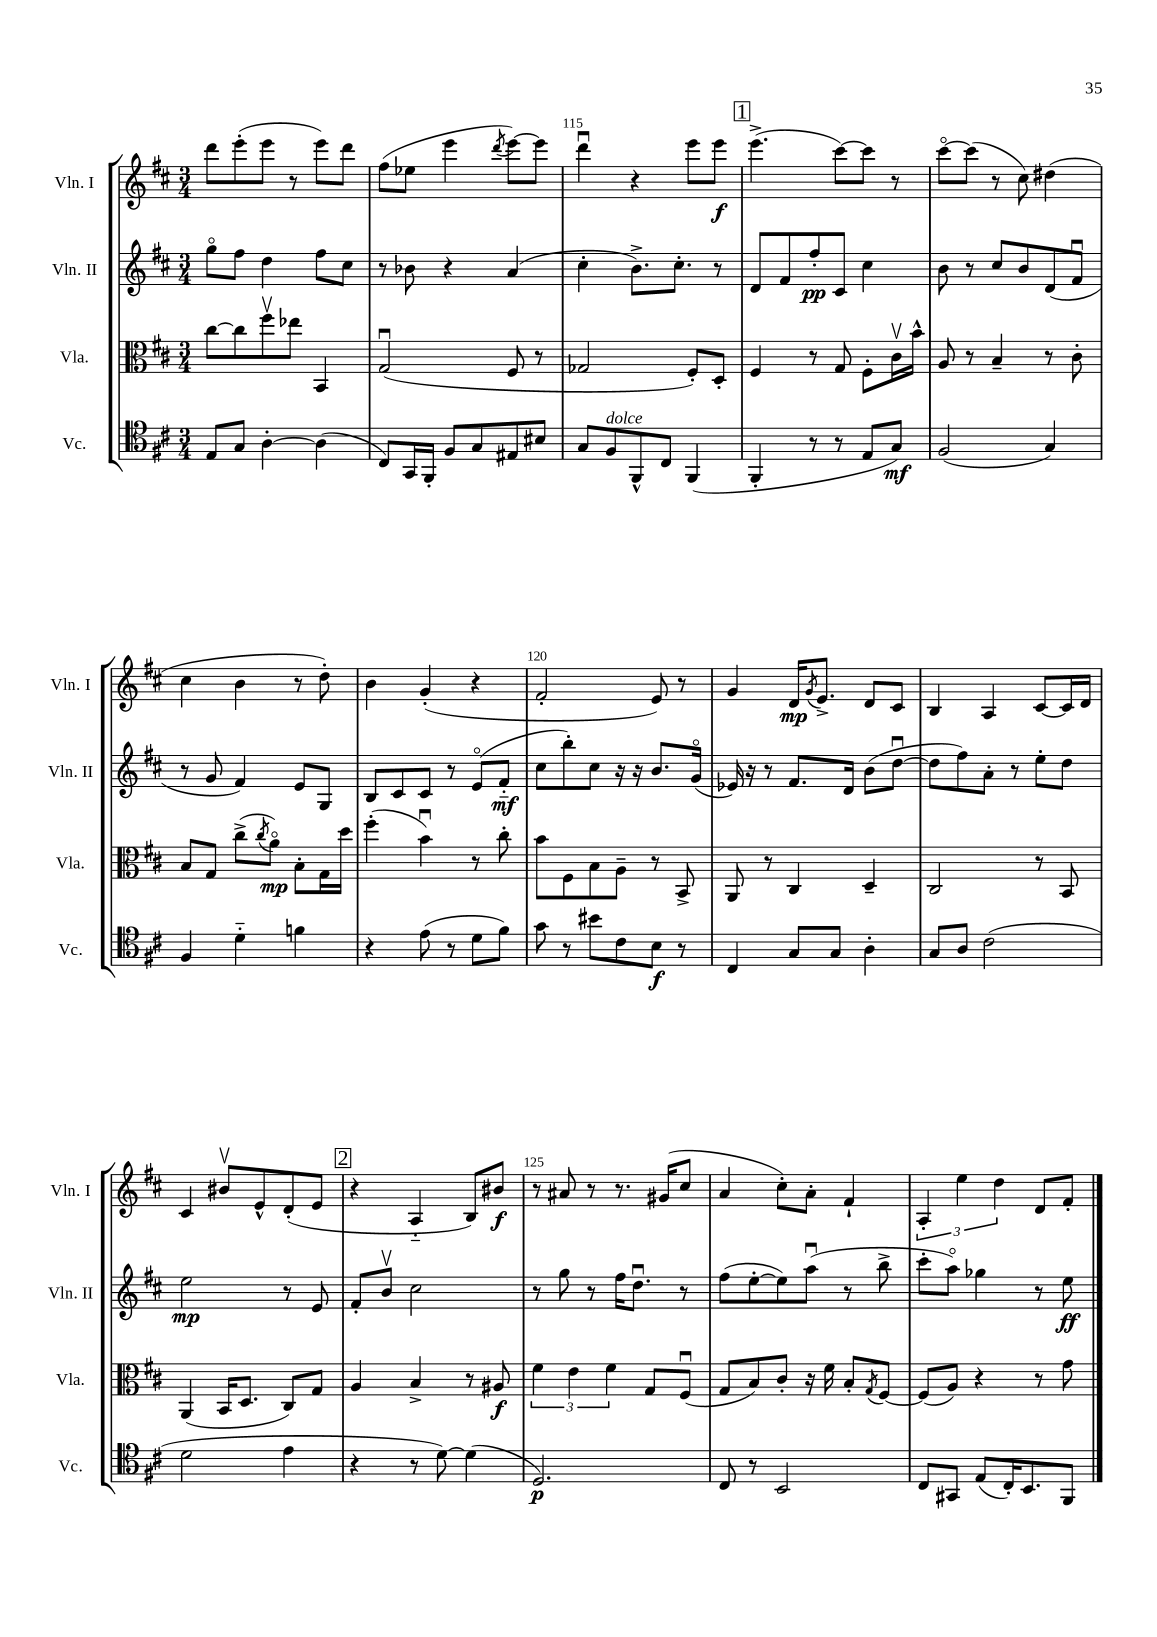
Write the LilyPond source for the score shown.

<<
\new StaffGroup <<
\new Staff = "s0" \with { instrumentName = "Vln. I" shortInstrumentName = "Vln. I" } {
    \clef treble \key d \major \numericTimeSignature \time 3/4
    d'''8 e'''8-.( e'''8 r8 e'''8) d'''8 |
    fis''8( ees''8 e'''4 \acciaccatura { d'''8 } e'''8~) e'''8 |
    d'''4\downbow r4 e'''8 e'''8\f |
    \mark \markup { \box "1" } e'''4.->( cis'''8~) cis'''8 r8 |
    cis'''8~\flageolet cis'''8( r8 cis''8) dis''4( |
    cis''4 b'4 r8 d''8-.) |
    b'4 g'4-.( r4 |
    fis'2-. e'8) r8 |
    g'4 d'16\mp \acciaccatura { g'8 } e'8.-> d'8 cis'8 |
    b4 a4 cis'8~ cis'16 d'16 |
    cis'4 bis'8\upbow e'8-^ d'8-.( e'8 |
    \mark \markup { \box "2" } r4 a4-_ b8) bis'8\f |
    r8 ais'8 r8 r8. gis'16( cis''8 |
    a'4 cis''8-.) a'8-. fis'4-! |
    \tuplet 3/2 { a4-. e''4 d''4 } d'8 fis'8-. \bar "|." |
}
\new Staff = "s1" \with { instrumentName = "Vln. II" shortInstrumentName = "Vln. II" } {
    \clef treble \key d \major \numericTimeSignature \time 3/4
    g''8\flageolet fis''8 d''4 fis''8 cis''8 |
    r8 bes'8 r4 a'4( |
    cis''4-. b'8.->) cis''8.-. r8 |
    \mark \markup { \box "1" } d'8 fis'8 fis''8-.\pp cis'8 cis''4 |
    b'8 r8 cis''8 b'8 d'8( fis'8\downbow |
    r8 g'8 fis'4) e'8 g8 |
    b8 cis'8 cis'8 r8 e'8\flageolet( fis'8-_\mf |
    cis''8 b''8-.) cis''8 r16 r16 b'8. g'16\flageolet( |
    ees'16) r16 r8 fis'8. d'16 b'8( d''8~\downbow |
    d''8 fis''8) a'8-. r8 e''8-. d''8 |
    e''2\mp r8 e'8 |
    \mark \markup { \box "2" } fis'8-. b'8\upbow cis''2 |
    r8 g''8 r8 fis''16 d''8.\downbow r8 |
    fis''8( e''8~-. e''8) a''8\downbow( r8 b''8-> |
    cis'''8-. a''8\flageolet) ges''4 r8 e''8\ff \bar "|." |
}
\new Staff = "s2" \with { instrumentName = "Vla." shortInstrumentName = "Vla." } {
    \clef alto \key d \major \numericTimeSignature \time 3/4
    cis''8~ cis''8 fis''8\upbow ees''8 b,4 |
    g2\downbow( fis8 r8 |
    ges2 fis8-.) d8-. |
    \mark \markup { \box "1" } fis4 r8 g8 fis8-. cis'16\upbow b'16-^ |
    a8 r8 b4-- r8 cis'8-. |
    b8 g8 cis''8->( \acciaccatura { cis''8 } a'8\flageolet\mp) b8-. g16 d''16 |
    fis''4-.( b'4\downbow) r8 cis''8-. |
    b'8 fis8 b8 a8-- r8 b,8-> |
    a,8 r8 cis4 d4-- |
    cis2 r8 b,8 |
    a,4( b,16 d8. cis8) g8 |
    \mark \markup { \box "2" } a4 b4-> r8 ais8\f |
    \tuplet 3/2 { fis'4 e'4 fis'4 } g8 fis8\downbow( |
    g8 b8) cis'8-. r16 fis'16 b8-. \acciaccatura { g8 } fis8~ |
    fis8( a8) r4 r8 g'8 \bar "|." |
}
\new Staff = "s3" \with { instrumentName = "Vc." shortInstrumentName = "Vc." } {
    \clef tenor \key d \major \numericTimeSignature \time 3/4
    e8 g8 a4~-. a4( |
    cis8) g,16 fis,16-. fis8 g8 eis8 bis8 |
    g8 fis8^\markup { \italic "dolce" } fis,8-^ cis8 fis,4( |
    \mark \markup { \box "1" } fis,4-. r8 r8 e8 g8\mf) |
    fis2( g4) |
    fis4 d'4-_ f'4 |
    r4 e'8( r8 d'8 fis'8) |
    g'8 r8 bis'8 cis'8 b8\f r8 |
    cis4 g8 g8 a4-. |
    g8 a8 cis'2( |
    d'2 e'4 |
    \mark \markup { \box "2" } r4 r8 d'8~) d'4( |
    d2.\p) |
    cis8 r8 b,2 |
    cis8 gis,8 e8( cis16-.) b,8. fis,8 \bar "|." |
}
>>
>>
\layout { \context { \Score currentBarNumber = #113 \override BarNumber.break-visibility = ##(#f #t #t) barNumberVisibility = #(every-nth-bar-number-visible 5) } }
